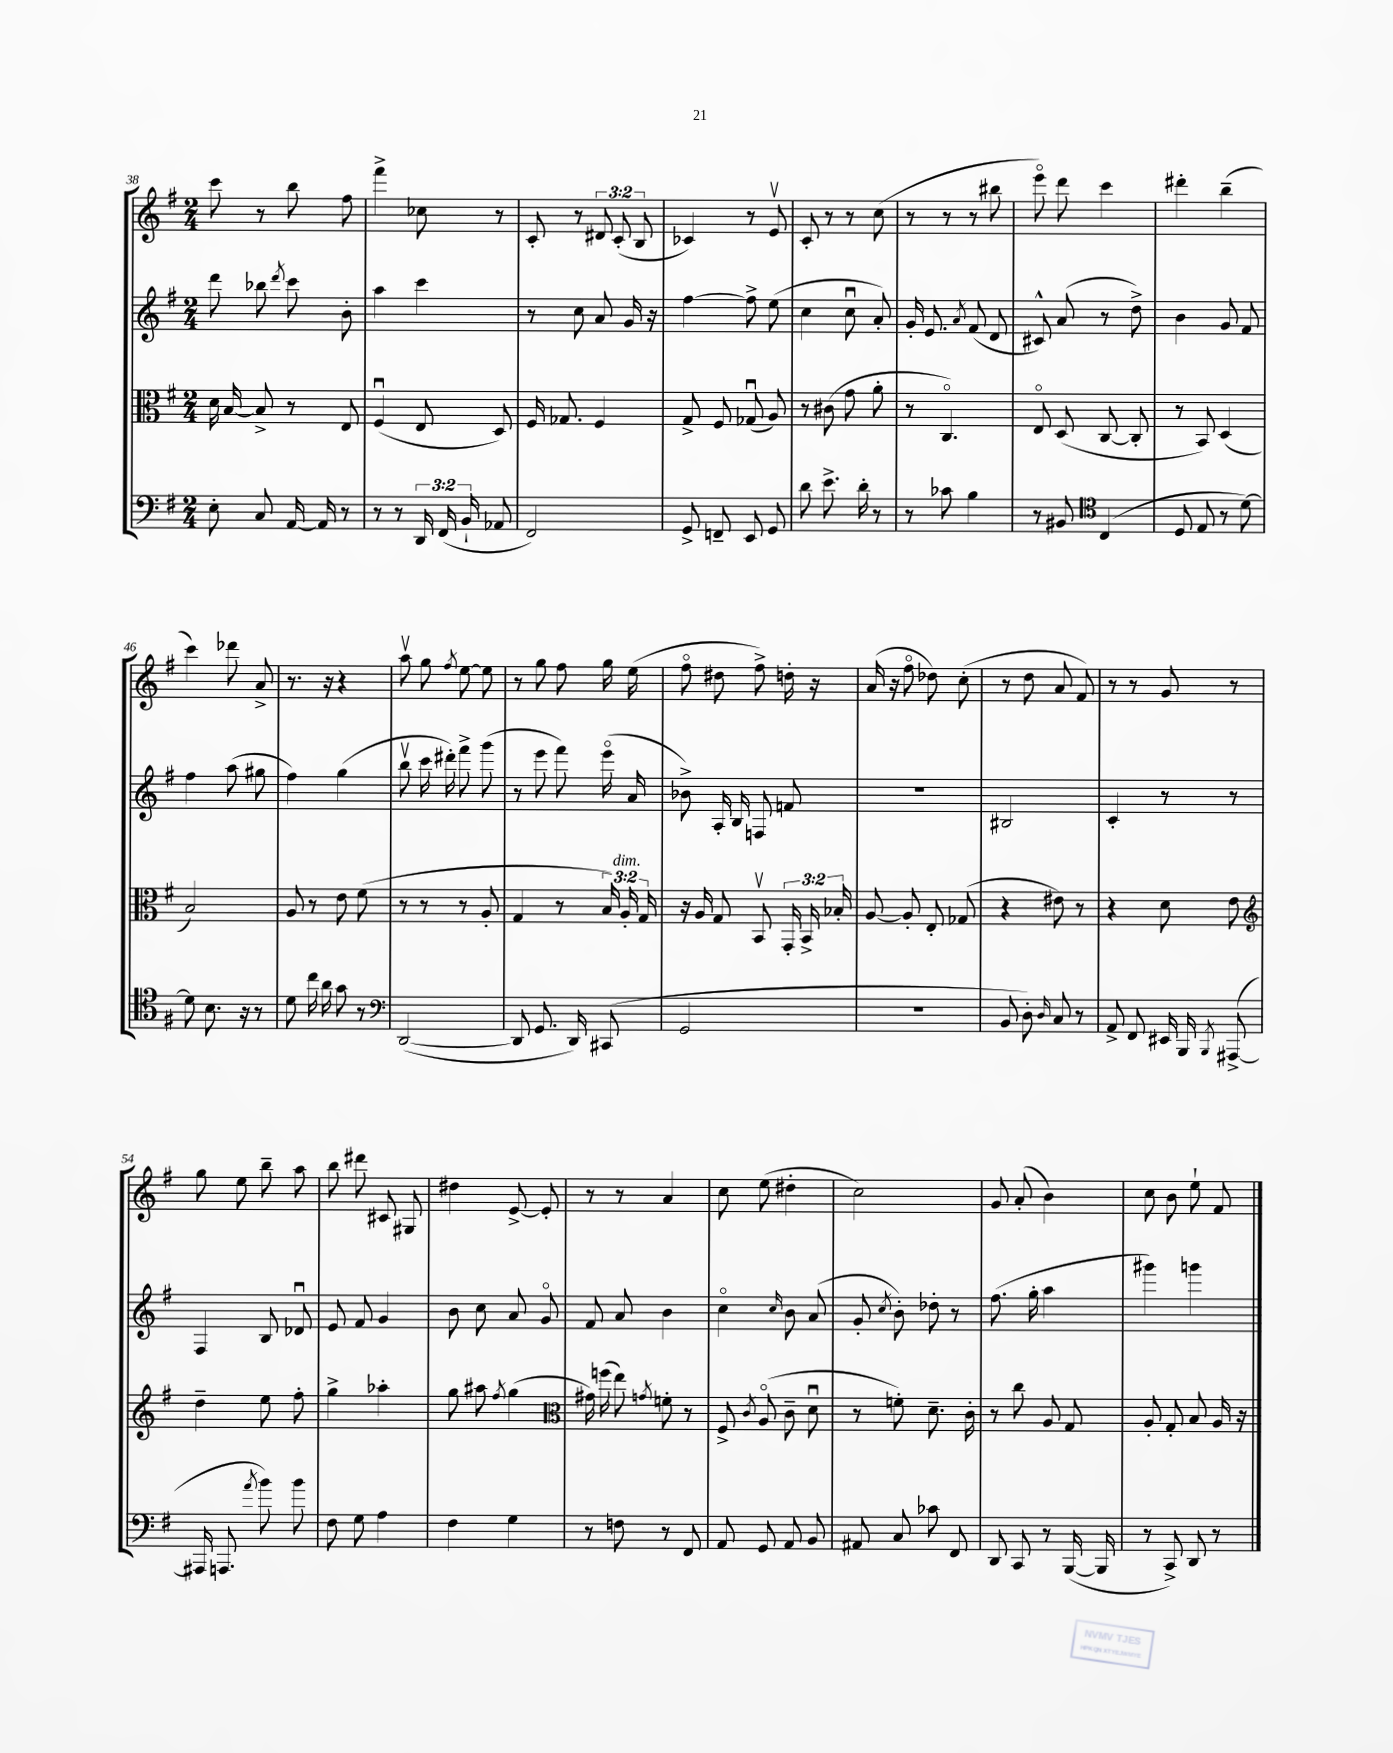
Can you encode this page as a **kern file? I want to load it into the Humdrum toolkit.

**kern	**kern	**kern	**kern
*part4	*part3	*part2	*part1
*staff4	*staff3	*staff2	*staff1
*clefF4	*clefC3	*clefG2	*clefG2
*k[f#]	*k[f#]	*k[f#]	*k[f#]
*M2/4	*M2/4	*M2/4	*M2/4
=38	=38	=38	=38
8E'\	16d\	8ddd\	8ccc\
.	[16B/	.	.
8C/	8B^/]	8bb-X\	8r
.	.	8qddd/	.
[16AA/	8r	8ccc\	8bb\
16AA/]	.	.	.
8r	8E/	8b'\	8ff#\
=39	=39	=39	=39
8r	(4F#u/	4aa\	4fff#^\
8r	.	.	.
24DD/	8E/	4ccc\	8cc-X\
(24FF#/	.	.	.
24BB`/	.	.	.
8AA-X/	8D/)	.	8r
=40	=40	=40	=40
2FF#/)	16F#/	8r	8c'/
.	8.G-X/	.	.
.	.	8cc\	8r
.	4F#/	8a/	12d#X/
.	.	.	(12c'/
.	.	16g/	.
.	.	.	12B/
.	.	16r	.
=41	=41	=41	=41
8GG^/	8G^/	[4ff#\	4c-X/)
8FFn~/	8F#/	.	.
8EE/	(8G-Xu/	8ff#^\]	8r
8GG/	8A/)	(8ee\	8ev/
=42	=42	=42	=42
8d\	8r	4cc\	8c'/
8.e^\	(8c#X\	.	8r
.	8g\	8ccu\	8r
16d'\	.	.	.
8r	8a'\	8a'/)	(8cc\
=43	=43	=43	=43
8r	8r	16g'/	8r
.	.	8.e/	.
8c-X\	4.C/)	.	8r
.	.	8qa/	.
4B\	.	(8f#/	8r
.	.	8d/	8bb#X\
=44	=44	=44	=44
8r	8E/	8c#X^^/)	8eee\)
8BB#X/	(8D/	(8a/	8ddd\
*clefC4	*	*	*
(4C/	[8C/	8r	4ccc\
.	8C'/]	8dd^\)	.
=45	=45	=45	=45
8D/	8r	4b\	4ddd#X'\
8E/	8BB/)	.	.
8r	(4D/	8g/	(4bb~\
[8d\)	.	8f#/	.
!!LO:LB:g=z
=46	=46	=46	=46
8d\]	2B/)	4ff#\	4ccc\)
8.B\	.	.	.
.	.	(8aa\	8ddd-X\
16r	.	.	.
8r	.	8gg#X\	8a^/
=47	=47	=47	=47
8d\	8A/	4ff#\)	8.r
16cc\	8r	.	.
16a\	.	.	16r
8g\	8e\	(4gg\	4r
8r	(8f#\	.	.
=48	=48	=48	=48
*clefF4	*	*	*
([2DD/	8r	8bbv\	8aav\
.	8r	16ccc\	8gg\
.	.	16ddd#X'\)	.
.	.	.	8qff#/
.	8r	8fff#^\	[8ee\
.	8A'/	(8ggg\	8ee\]
=49	=49	=49	=49
8DD/]	4G/	8r	8r
8.GG/	.	8eee\	8gg\
.	8r	8fff#\)	8ff#\
16DD/)	.	.	.
(8CC#X/	24B/)	(16eee\	16gg\
!	!LO:TX:a:i:t=dim.	!	!
.	24A'/	.	.
.	.	16a/	(16ee\
.	24G/	.	.
=50	=50	=50	=50
2GG/	16r	8b-X^\)	8ff#\
.	16A/	.	.
.	8G/	16A'/	8dd#X\
.	.	16B/	.
.	8BBv/	8Fn/	8ff#^\)
.	24GG'/	8fn/	16ddn'\
.	24BB^/	.	.
.	.	.	16r
.	24B-X'/	.	.
=51	=51	=51	=51
2r	[8A/	2r	(16a/
.	.	.	16r
.	8A'/]	.	8ff#\
.	8E'/	.	8dd-X\)
.	(8G-X/	.	(8cc'\
=52	=52	=52	=52
8BB/	4r	2B#X/	8r
8D'\)	.	.	8dd\
16qqD/	.	.	.
8C/	8e#X\)	.	8a/
8r	8r	.	8f#/)
=53	=53	=53	=53
8AA^/	4r	4c'/	8r
8FF#/	.	.	8r
16EE#X/	8d\	8r	8g/
16BBB/	.	.	.
8qBBB/	.	.	.
([8AAA#X^/	8e\	8r	8r
!!LO:LB:g=z
=54	=54	=54	=54
*	*clefG2	*	*
16AAA#X/]	4dd~\	4F#/	8gg\
8.AAAn/	.	.	.
.	.	.	8ee\
8qa/	.	.	.
8b\)	8ee\	8B/	8bb~\
8b\	8ff#'\	8d-Xu/	8aa\
=55	=55	=55	=55
8F#\	4gg^\	8e/	8bb\
8G\	.	8f#/	8ddd#X\
4A\	4aa-X'\	4g/	8c#X/
.	.	.	8G#X/
=56	=56	=56	=56
4F#\	8gg\	8b\	4dd#X\
.	8aa#X\	8cc\	.
.	8qff#/	.	.
4G\	(4gg\	8a/	[8e^/
.	.	8g/	8e'/]
=57	=57	=57	=57
*	*clefC3	*	*
8r	16g#X\)	8f#/	8r
.	(16ffn\	.	.
8Fn\	8ee\)	8a/	8r
.	8qgn/	.	.
8r	8fn'\	4b\	4a/
8FF#/	8r	.	.
=58	=58	=58	=58
8AA/	8F#^/	4cc\	8cc\
.	8qc/	.	.
8GG/	(8A/	.	(8ee\
.	.	16qqcc/	.
8AA/	8c~\	8b\	4dd#X'\
8BB/	8du\	(8a/	.
=59	=59	=59	=59
8AA#X/	8r	8g'/	2cc\)
.	.	8qcc/	.
8C/	8fn'\)	8b'\)	.
8c-X\	8.d~\	8dd-X'\	.
8FF#/	.	8r	.
.	16c'\	.	.
=60	=60	=60	=60
8DD/	8r	(8.ff#\	8g/
8CC/	8cc\	.	(8a'/
.	.	16gg'\	.
8r	8A/	4aa\	4b\)
([16BBB/	8G/	.	.
16BBB/]	.	.	.
=61	=61	=61	=61
8r	8A'/	4ggg#X\)	8cc\
8CC^/)	8G'/	.	8b\
8DD/	8B/	4gggn\	8ee`\
8r	16A/	.	8f#/
.	16r	.	.
==	==	==	==
*-	*-	*-	*-
